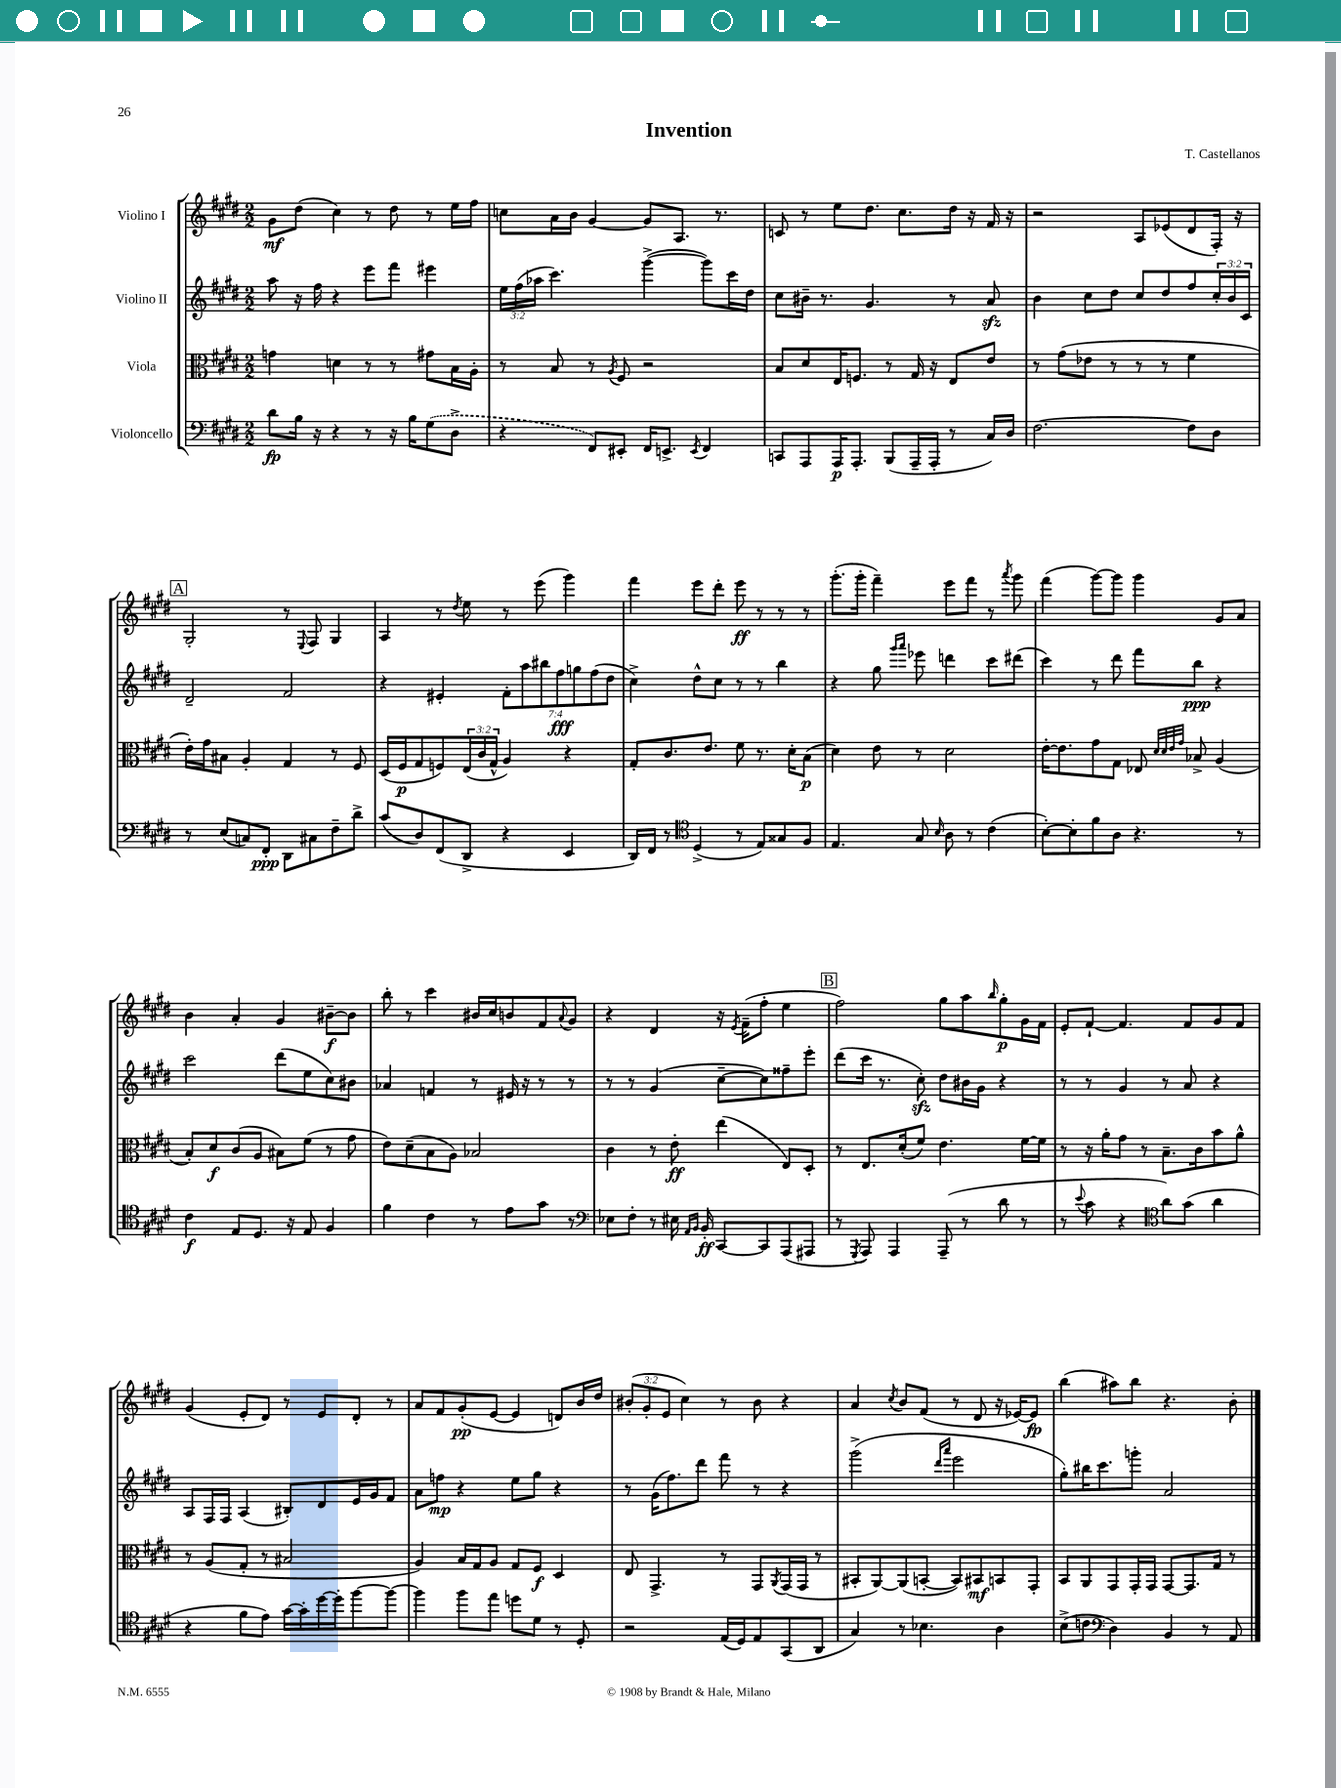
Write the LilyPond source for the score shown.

\header { title = "Invention" composer = "T. Castellanos" }
<<
\new StaffGroup <<
\new Staff = "s0" \with { instrumentName = "Violino I" } {
    \clef treble \key e \major \numericTimeSignature \time 2/2 \override Staff.TupletNumber.text = #tuplet-number::calc-fraction-text
    gis'8\mf dis''8( cis''4) r8 dis''8 r8 e''16 fis''16 |
    c''8 a'16 b'16 gis'4~ gis'8 a8. r8. |
    c'8 r8 e''8 dis''8. cis''8. dis''16 r16 fis'16 r16 |
    r2 a8 ees'8( dis'8 fis16-.) r16 |
    \mark \markup { \box "A" } gis2-. r8 \appoggiatura { e8 } fis8 gis4 |
    a4 r8 \acciaccatura { dis''8 } e''8 r8 e'''8( gis'''4) |
    fis'''4 e'''8 dis'''8-. e'''8\ff r8 r8 r8 |
    gis'''8.-.( gis'''16-. fis'''4--) e'''8 fis'''8 r8 \acciaccatura { a'''8 } gis'''8 |
    fis'''4( gis'''8~) gis'''8 gis'''4 gis'8 a'8 |
    b'4 a'4-. gis'4 bis'8~--\f bis'8 |
    b''8-. r8 cis'''4 bis'16 cis''16 b'8 fis'8 \appoggiatura { a'8 } gis'8 |
    r4 dis'4 r16 \acciaccatura { e'8 } fis'16--( fis''8-. e''4 |
    \mark \markup { \box "B" } fis''2) gis''8 a''8 \grace { b''16 } gis''8-.\p gis'16 fis'16 |
    e'8-. fis'8~-! fis'4. fis'8 gis'8 fis'8 |
    gis'4( e'8-. dis'8) r8 e'8 dis'8-. r8 |
    a'8 fis'8 gis'8-.\pp( e'8~ e'4 d'8) b'16 dis''16 |
    \tuplet 3/2 { bis'8-.( gis'8-. e'8 } cis''4) r8 bis'8 r4 |
    a'4 \acciaccatura { cis''8 } b'8 fis'8( r8 dis'8 r16 ees'16~) ees'8\fp |
    b''4( ais''8) b''8 r4. b'8-. \bar "|." |
}
\new Staff = "s1" \with { instrumentName = "Violino II" } {
    \clef treble \key e \major \numericTimeSignature \time 2/2 \override Staff.TupletNumber.text = #tuplet-number::calc-fraction-text
    a''8 r16 fis''16 r4 e'''8 fis'''8 eis'''4 |
    \tuplet 3/2 { e''16 fis''16( aes''16 } cis'''4.) gis'''4~->( gis'''8) cis'''16 dis''16 |
    cis''8 bis'16-- r8. gis'4. r8 a'8\sfz |
    b'4 cis''8 dis''8 cis''8 dis''8 fis''8 \tuplet 3/2 { cis''16-. b'16 cis'16 } |
    \mark \markup { \box "A" } dis'2-- fis'2 |
    r4 eis'4-. \tuplet 7/4 { fis'8-. a''8 bis''8 fis''8\fff g''8 fis''8( dis''8 } |
    cis''4->) dis''8-^ cis''8 r8 r8 b''4 |
    r4 gis''8 \grace { gis'''16 a'''16 } ees'''8 d'''4 cis'''8 dis'''8( |
    cis'''4) r8 dis'''8 fis'''8 b''8\ppp r4 |
    cis'''2 dis'''8( e''8 cis''8) bis'8 |
    aes'4 f'4 r8 eis'16 r16 r8 r8 |
    r8 r8 gis'4( cis''8~-- cis''8) fisis''8-- e'''8-. |
    \mark \markup { \box "B" } dis'''8( cis'''16 r8. cis''8-.\sfz) dis''8 bis'16 gis'16 r4 |
    r8 r8 gis'4 r8 a'8 r4 |
    a8 fis16 fis16 a4( bis8-.) dis'8 e'16 gis'16 fis'8 |
    a'8 f''8\mp r4 e''8 gis''8 r4 |
    r8 gis'16( fis''8.) dis'''8 fis'''8 r8 r4 |
    gis'''2->( \grace { dis'''16 a'''16 } e'''2 |
    gis''8-.) bis''16 cis'''8. g'''8-. a'2 \bar "|." |
}
\new Staff = "s2" \with { instrumentName = "Viola" } {
    \clef alto \key e \major \numericTimeSignature \time 2/2 \override Staff.TupletNumber.text = #tuplet-number::calc-fraction-text
    g'4 d'4 r8 r8 gis'8 b16 a16-. |
    r8 b8 r8 \acciaccatura { a8 } fis8 r2 |
    b8 dis'8 e16 f8. r8 gis16 r16 e8 e'8 |
    r8 gis'8( ees'8 r8 r8 r8 fis'4 |
    \mark \markup { \box "A" } e'16-.) gis'16 bis8 a4-. gis4 r8 fis8 |
    dis16( fis16\p gis8 f8) \tuplet 3/2 { e16( cis'16 gis16-^ } a4) r4 |
    gis8-. cis'8. e'8. fis'8 r8. dis'16-. b8\p( |
    dis'4) e'8 r8 dis'2 |
    e'16~-. e'8. gis'8 gis8 ees8 \grace { dis'32 dis'32 e'32 gis'32 } bes8-> a4( |
    b8-.) dis'8\f cis'8( a8 bis8) fis'8( r8 gis'8 |
    e'8) dis'8--( b8 a8) bes2 |
    cis'4 r8 e'8-.\ff e''4( e8) dis8-. |
    \mark \markup { \box "B" } r8 e8. dis'16-.( fis'8) e'4. fis'16~ fis'16 |
    r8 r16 a'16-. gis'8 r8 b8.-- cis'16 b'8 a'8-^ |
    r8 a8( gis8-. r8 bis2 |
    a4) b16 gis16 a8 gis8 fis8\f dis4 |
    e8 gis,4.-> r8 gis,8 \acciaccatura { a,8 } gis,16( gis,16 r8 |
    bis,8-. a,8~) a,8( b,8~-. b,8) bis,8\mf b,8 gis,8-. |
    b,8 a,8 gis,8 gis,16-. gis,16 gis,8~ gis,8. gis16 r8 \bar "|." |
}
\new Staff = "s3" \with { instrumentName = "Violoncello" } {
    \clef bass \key e \major \numericTimeSignature \time 2/2
    dis'8\fp b16 r16 r4 r8 r16 b16 \once \slurDashed gis8( dis8-> |
    r4 fis,8) eis,8-. fis,16 e,8.-> \acciaccatura { e,8 } fis,4 |
    c,8 a,,8 a,,16\p a,,8.-. b,,8( a,,16-- a,,16-. r8 cis16) dis16 |
    fis2.~ fis8 dis8 |
    \mark \markup { \box "A" } r8 e8( c8) fis,8-.\ppp dis,8 cis8 fis8-- dis'8-> |
    cis'8( dis8) fis,8( dis,8-> r4 e,4 |
    dis,16) fis,16 r8 \clef tenor dis4->( r8 e8) gisis8 fis8 |
    e4. gis8 \grace { b16 } a8 r8 cis'4( |
    b8~-.) b8-. fis'8 a8 r4. r8 |
    cis'4\f e8 dis8. r16 e8 fis4 |
    fis'4 cis'4 r8 e'8 gis'8 r8 |
    \clef bass ees8 fis8-. r8 eis16 \grace { a,16 b,16 } b,16-.\ff cis,8~ cis,8 a,,8( ais,,8 |
    \mark \markup { \box "B" } r8 \acciaccatura { gis,,8 } a,,8) a,,4 a,,8--( r8 dis'8 r8 |
    r8 \appoggiatura { e'8 } cis'8 r4 \clef tenor a'8) gis'8( a'4 |
    r4 fis'8 e'8) gis'16~ gis'16-. dis''16~ dis''16-. fis''8~ fis''8~ |
    fis''4 fis''8 e''8 d''8 dis'8 r8 dis8-. |
    r2 e16( dis16) e8 gis,8( a,8 |
    gis4) r8 bes4. a4 |
    b8->( c'8 \clef bass dis4) b,4 r8 a,8 \bar "|." |
}
>>
>>
\layout { \context { \Score \remove "Bar_number_engraver" } }
